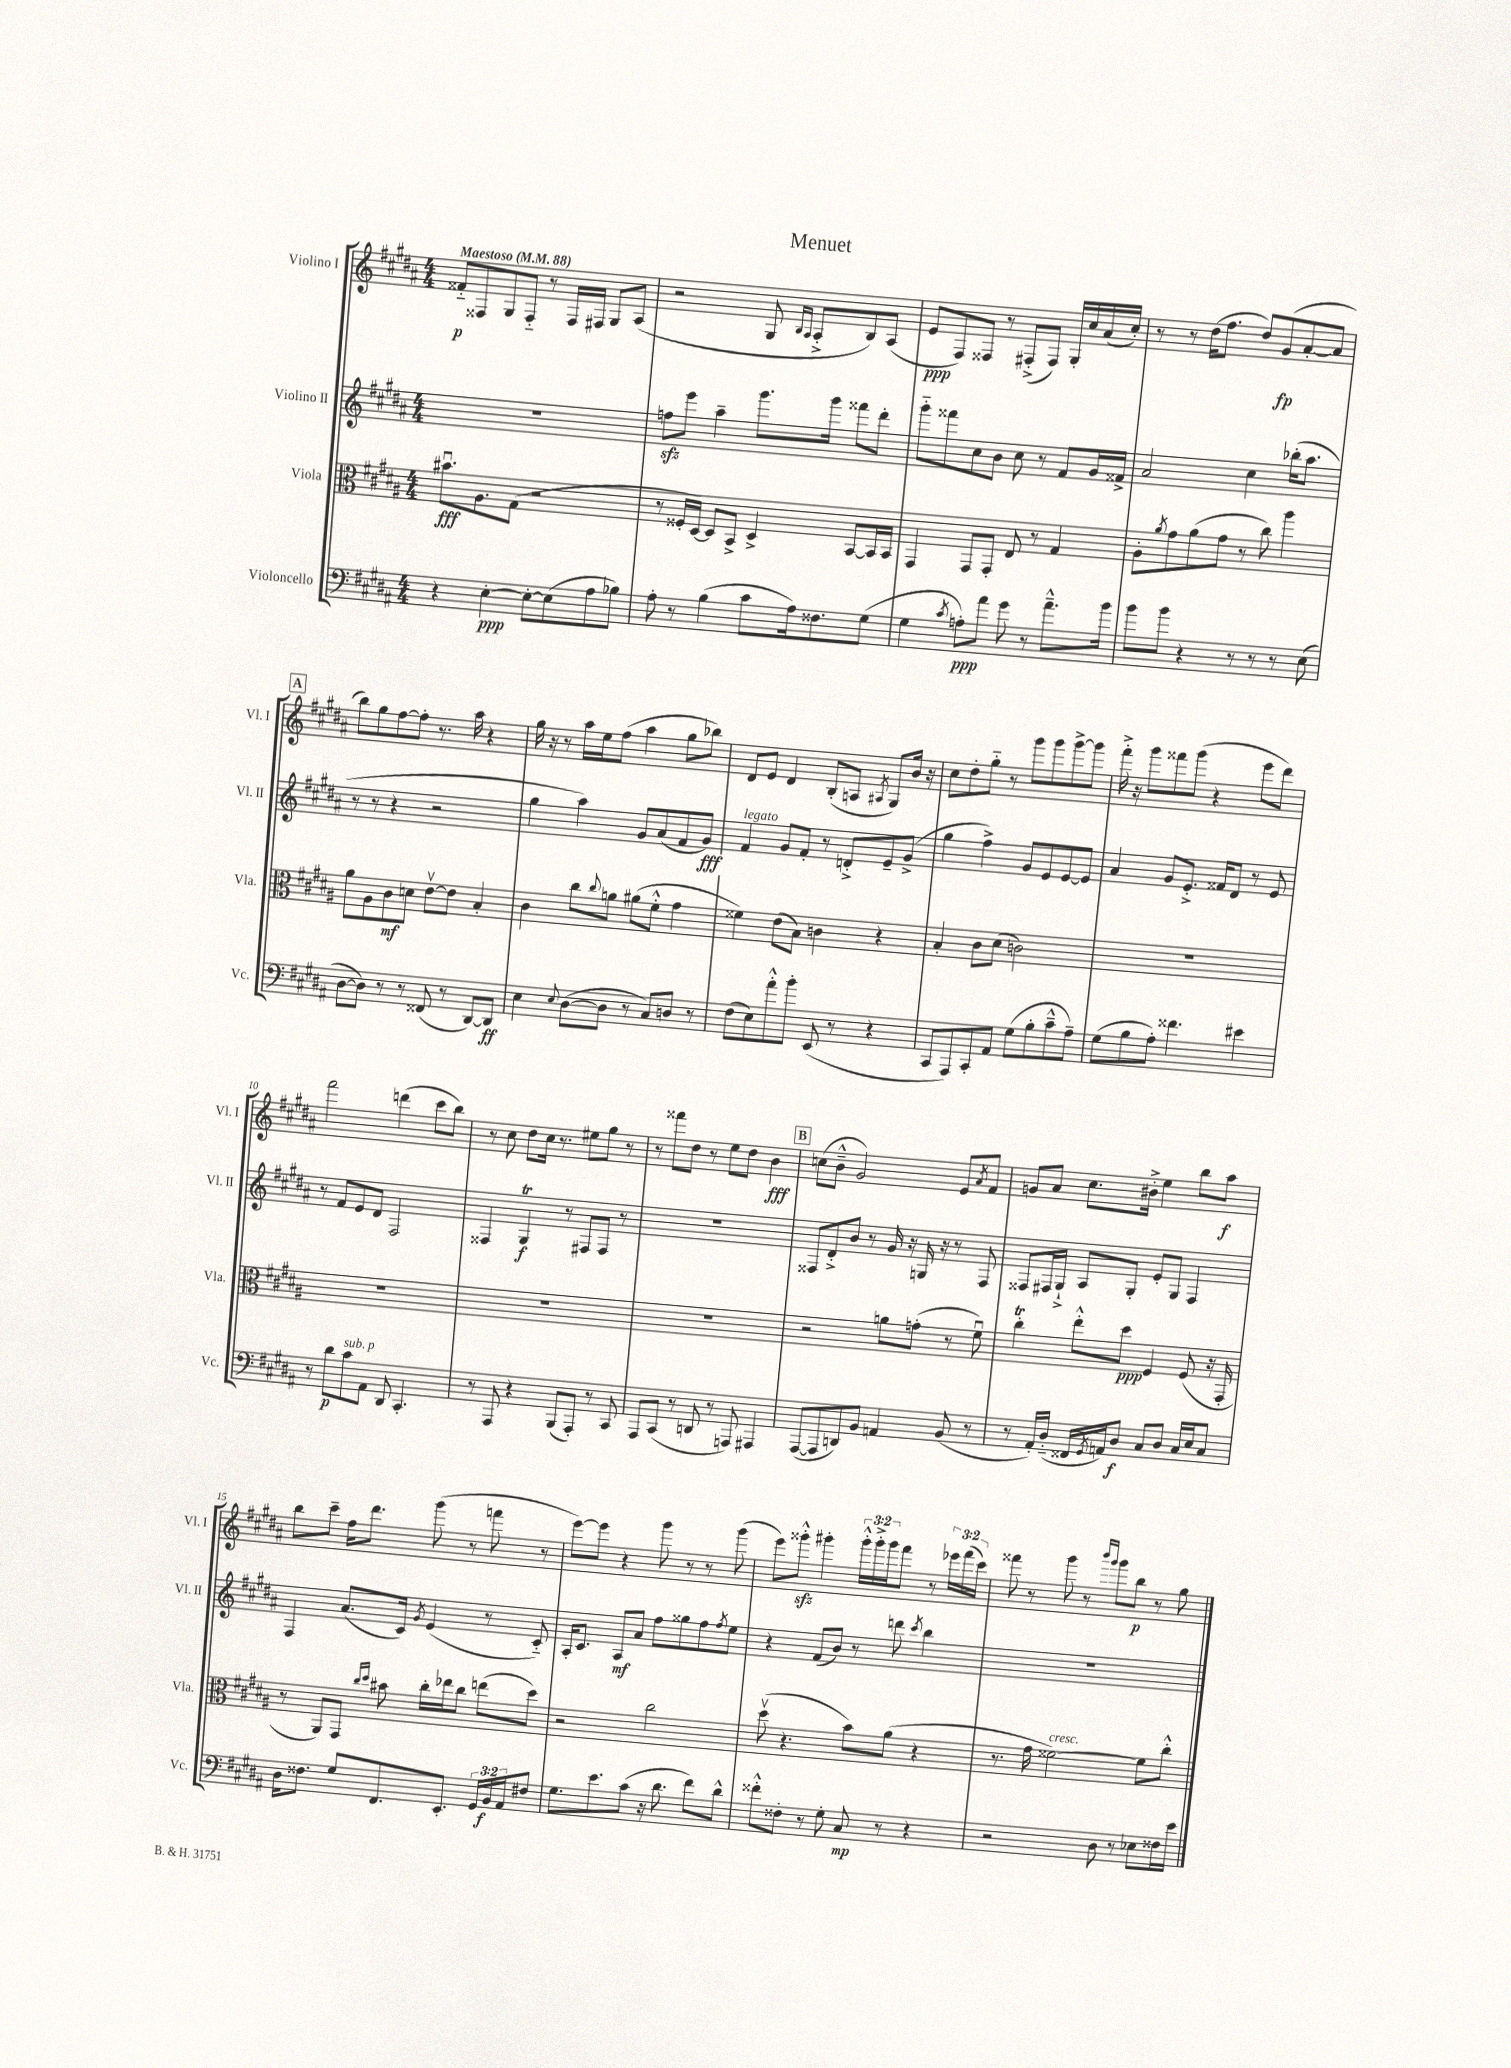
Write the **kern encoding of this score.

**kern	**kern	**kern	**kern
*staff4	*staff3	*staff2	*staff1
*clefF4	*clefC3	*clefG2	*clefG2
*k[f#c#g#d#a#]	*k[f#c#g#d#a#]	*k[f#c#g#d#a#]	*k[f#c#g#d#a#]
*M4/4	*M4/4	*M4/4	*M4/4
*MM88	*MM88	*MM88	*MM88
4r	8.b#u\L	1r	8f##'~/L
.	.	.	8F##/
.	8.A#\	.	.
[4E'\	.	.	8G#/
.	(8G#\J	.	8F##'~/J
8E'\_L	2r	.	8r
(8E\]	.	.	16F##/LL
.	.	.	16F#/JJ
8A#\	.	.	8G#/L
8B-\J)	.	.	(8A#/J
=	=	=	=
8A#'\	8r	8ff\L	2r
8r	16F##'/LL	8eee\J	.
.	[16D#/JJ)	.	.
(4B\	8D#/]L	4aa#~\	.
.	8BB^/J	.	.
8c#\L	4D#^/	8.ggg#\L	8G#/
.	.	.	16qqB/LL
.	.	.	16qqA#/JJ
16A#\k)	.	.	8A#'^/L
8.F##\	.	16ggg#\Jk	.
.	[8BB/L	8fff##\L	8B/)
(8G#\J	16BB/]L	8ddd#'\J	(8A#/J
.	16BB/JJ	.	.
=	=	=	=
4G#\	4GG#/	8ggg#'~\L	8e/L
.	.	8fff##\	8F#/)
8qc#/	.	.	.
8A'\L)	8GG#/L	8cc#\	8F##/J
8a#\J	8GG#'/J	8b\J	8r
8g#\	8E/	8cc#\	(8F#'^/L
8r	8r	8r	8F#/J)
8.a#~^^\L	4G#/	8f#/L	16G#'/LL
.	.	.	16cc#/
.	.	16g#/L	(16a#/
16b\Jk	.	16f##^/JJ	16cc#'/JJ)
=	=	=	=
8b\L	8A#'\L	2a#/	8r
.	8qa#/	.	.
8b\J	8g#\	.	8r
4r	(8a#\	.	(16dd#\LK
.	.	.	8.ff#\J
.	8g#\J	.	.
8r	8r	4cc#\	8dd#/L)
8r	8cc#\)	.	(8g#/
8r	4aa#\	(16bb-'\LK	[8a#'/
.	.	8.aa#\J	.
(8E\	.	.	8a#/]J
=	=	=	=
[8D#\L	8a#\L	8r	8bb\L)
8D#\]J)	8A#\	8r	8gg#\
8r	8c#\	4r	[8ff#\
8r	8d\J	.	8ff#'\]J
(8FF##/	[8ev\L	2r	8.r
8r	8e\]J	.	.
.	.	.	16aa#\
[8DD#/L)	4B'/	.	4r
8DD#/]J	.	.	.
=	=	=	=
4E\	4c#\	4gg#\	16gg#\
.	.	.	16r
.	.	.	8r
8qqE/	.	.	.
([8D#\L	8cc#\L	4aa#\)	16aa#\LL
.	.	.	16ee\J
.	8qqcc#/	.	.
8D#\]J	8a\J	.	(8ff#\J
8r	(8a#\L	8g#/L	4aa#\
8C#/L)	8f#'^^\J	(8a#/	.
8D/J	4g#\	8f#/	8gg#\L
8r	.	8g#/J)	8bb-\J)
=	=	=	=
(8F#\L	4f##\)	4f#/	8d#/L
8E\)	.	.	8e/J
8a#'^^\	(8e\L	8g#/L	4d#/
8b'\J	8B\J)	8f#'/J	.
(8EE/	4c\	8r	(8B'/L
8r	.	8d'^/L	8A/J
.	.	.	8qA#/
4r	4r	8e~/	8G#/L)
.	.	(8g#^/J	16b/Jk
.	.	.	16r
=	=	=	=
8CC#/L	4B'/	4gg#\	8cc#\L
8AAA#/)	.	.	8dd#'\
8CC#'/	8c#\L	4ff#^\)	8gg#'~\J
8AA#/J	(8d#\J	.	8r
(8G#\L	2c\)	8g#/L	8ggg#\L
8B'\	.	8e/	8ggg#\
8c#~^^\	.	[8e/	[8ggg#^\
8A#~\J)	.	8e/]J	8ggg#\]J
=	=	=	=
(8G#\L	1r	4a#/	16fff#'^\
.	.	.	16r
8B\	.	.	8ggg#\L
8A#'\J)	.	8g#/L	8fff##\
4.f##\	.	8.e'^/J	(8ggg#\J
.	.	.	4r
.	.	16f##/LK	.
.	.	8d#/J	.
4e#\	.	8r	8eee\L
.	.	8e/	8ddd#\J)
=	=	=	=
8r	1r	8r	2fff#\
8d#\L	.	8f#/L	.
8c#\	.	8e/	.
8AA#\J	.	8d#/J	.
8DD#/	.	2F#/	(4ddd\
4.CC#'/	.	.	.
.	.	.	8ccc#\L
.	.	.	8bb\J)
=	=	=	=
8r	1r	4F##/	8r
8AAA#/	.	.	8cc#\
4r	.	4G#/	8dd#\L
.	.	.	16cc#\Jk
.	.	.	8.r
(8BBB/L	.	8r	.
8AAA#'/J)	.	8F#/L	8ee#\L
8r	.	8F#/J	8gg#\J
8CC#/	.	8r	8r
=	=	=	=
8AAA#/L	1r	1r	8r
(8CC#/J	.	.	8fff##\L
8r	.	.	8dd#\J
8DD/	.	.	8r
8r	.	.	8ee\L
8AAA/)	.	.	8dd#\J
4AAA#/	.	.	4b\
=	=	=	=
([8AAA#/L	2r	8F##/L	(8cc\L
8AAA#/]	.	8d#'^/	8b~^^\J
8DD/)	.	8b/J	2g#/)
8BB/J	.	8r	.
4AA/	8a\L	16g#/	.
.	.	16r	.
.	(8g'\J	16G/	.
.	.	16r	.
(8BB/	8r	8r	8e/L
.	.	.	8qa#/
8r	8f#u\)	8F##/	8f#/J
=	=	=	=
8r	4cc#'\	8F##/L	8g/L
16AA#'/LL)	.	16F#/L	8a#/J
(16D#'~/JJ	.	16G#`^/JJ	.
16FF##/LL	8ee'^^\L	8A#/L	8.cc#\L
8qGG#/	.	.	.
16AA/J)	.	.	.
8D#/J	8dd#\J	8G#'/J	.
.	.	.	16b#'^\Jk
8C#/L	4F#/	8e'/L	4ee\
8D#/J	.	8G#/J	.
16C#/LL	(8F#/	4F#/	8bb\L
16E/J	.	.	.
8C#/J	16r	.	8aa#\J
.	16GG#'/	.	.
=	=	=	=
16D#\LK	8r	4F#/	8bb\L
8.F##\J	.	.	.
.	8AA#/L)	.	8ccc#~\J
8G#/L	8GG#/J	(8.a#/L	16ff#\LK
.	.	.	8.ddd#\J
.	16qqcc#/LL	.	.
.	16qqdd#/JJ	.	.
8.FF#/	8b#\	.	.
.	.	16c#/Jk)	.
.	.	8qg#/	.
.	16cc#'\LL	(4e/	(8ggg#\
8.EE'/J	16ee-\J	.	.
.	8cc#\J	.	8r
24GG#/LL	(8ee\L	8r	8fff\
24BB/	.	.	.
24AA#/J	.	.	.
8F#/J	8dd#\J)	8c#'~/)	8r
=	=	=	=
8.G#\L	2r	16A#'/LK	[8eee\L)
.	.	8.c#/J	.
.	.	.	8eee\]J
8.e\	.	.	.
.	.	8A#/L	4r
(8c#\J	.	8a#/J	.
16r	2cc#\	8ff#\L	8ggg#\
8.d#\	.	.	.
.	.	8gg##\	8r
8f#\L)	.	8ff#\	8r
.	.	8qff#/	.
8d#^^\J	.	8ee\J	(8ggg#\
=	=	=	=
8f##'^^\L	(8dd#v\	4r	8eee\L)
8F##'\J	4.r	.	8ggg##'^^\J
8r	.	(8f#/L	4ggg#'\
8G#'\	.	8b/J)	.
8C#/	8b\L)	8r	24ggg#'^^\LL
.	.	.	24ggg#'^\
.	.	.	24ggg#\J
8r	(8a#\J	8ddd\	8fff#\J
.	.	8qccc#/	.
4r	4r	4bb\	8r
.	.	.	24eee-\LL
.	.	.	(24fff#\
.	.	.	24ccc#\JJ)
=	=	=	=
2r	8.r	1r	8fff##\
.	.	.	8r
.	16g#\	.	.
.	[2f##\)	.	8ggg#\
.	.	.	8r
.	.	.	16qqbbb/LL
.	.	.	16qqggg#/JJ
8D#\	.	.	8ggg#\L
8r	.	.	8bb\J
8E-\L	8f##\]L	.	8r
16F##\L	8cc#'^^\J	.	8gg#\
16e\JJ	.	.	.
==	==	==	==
*-	*-	*-	*-
